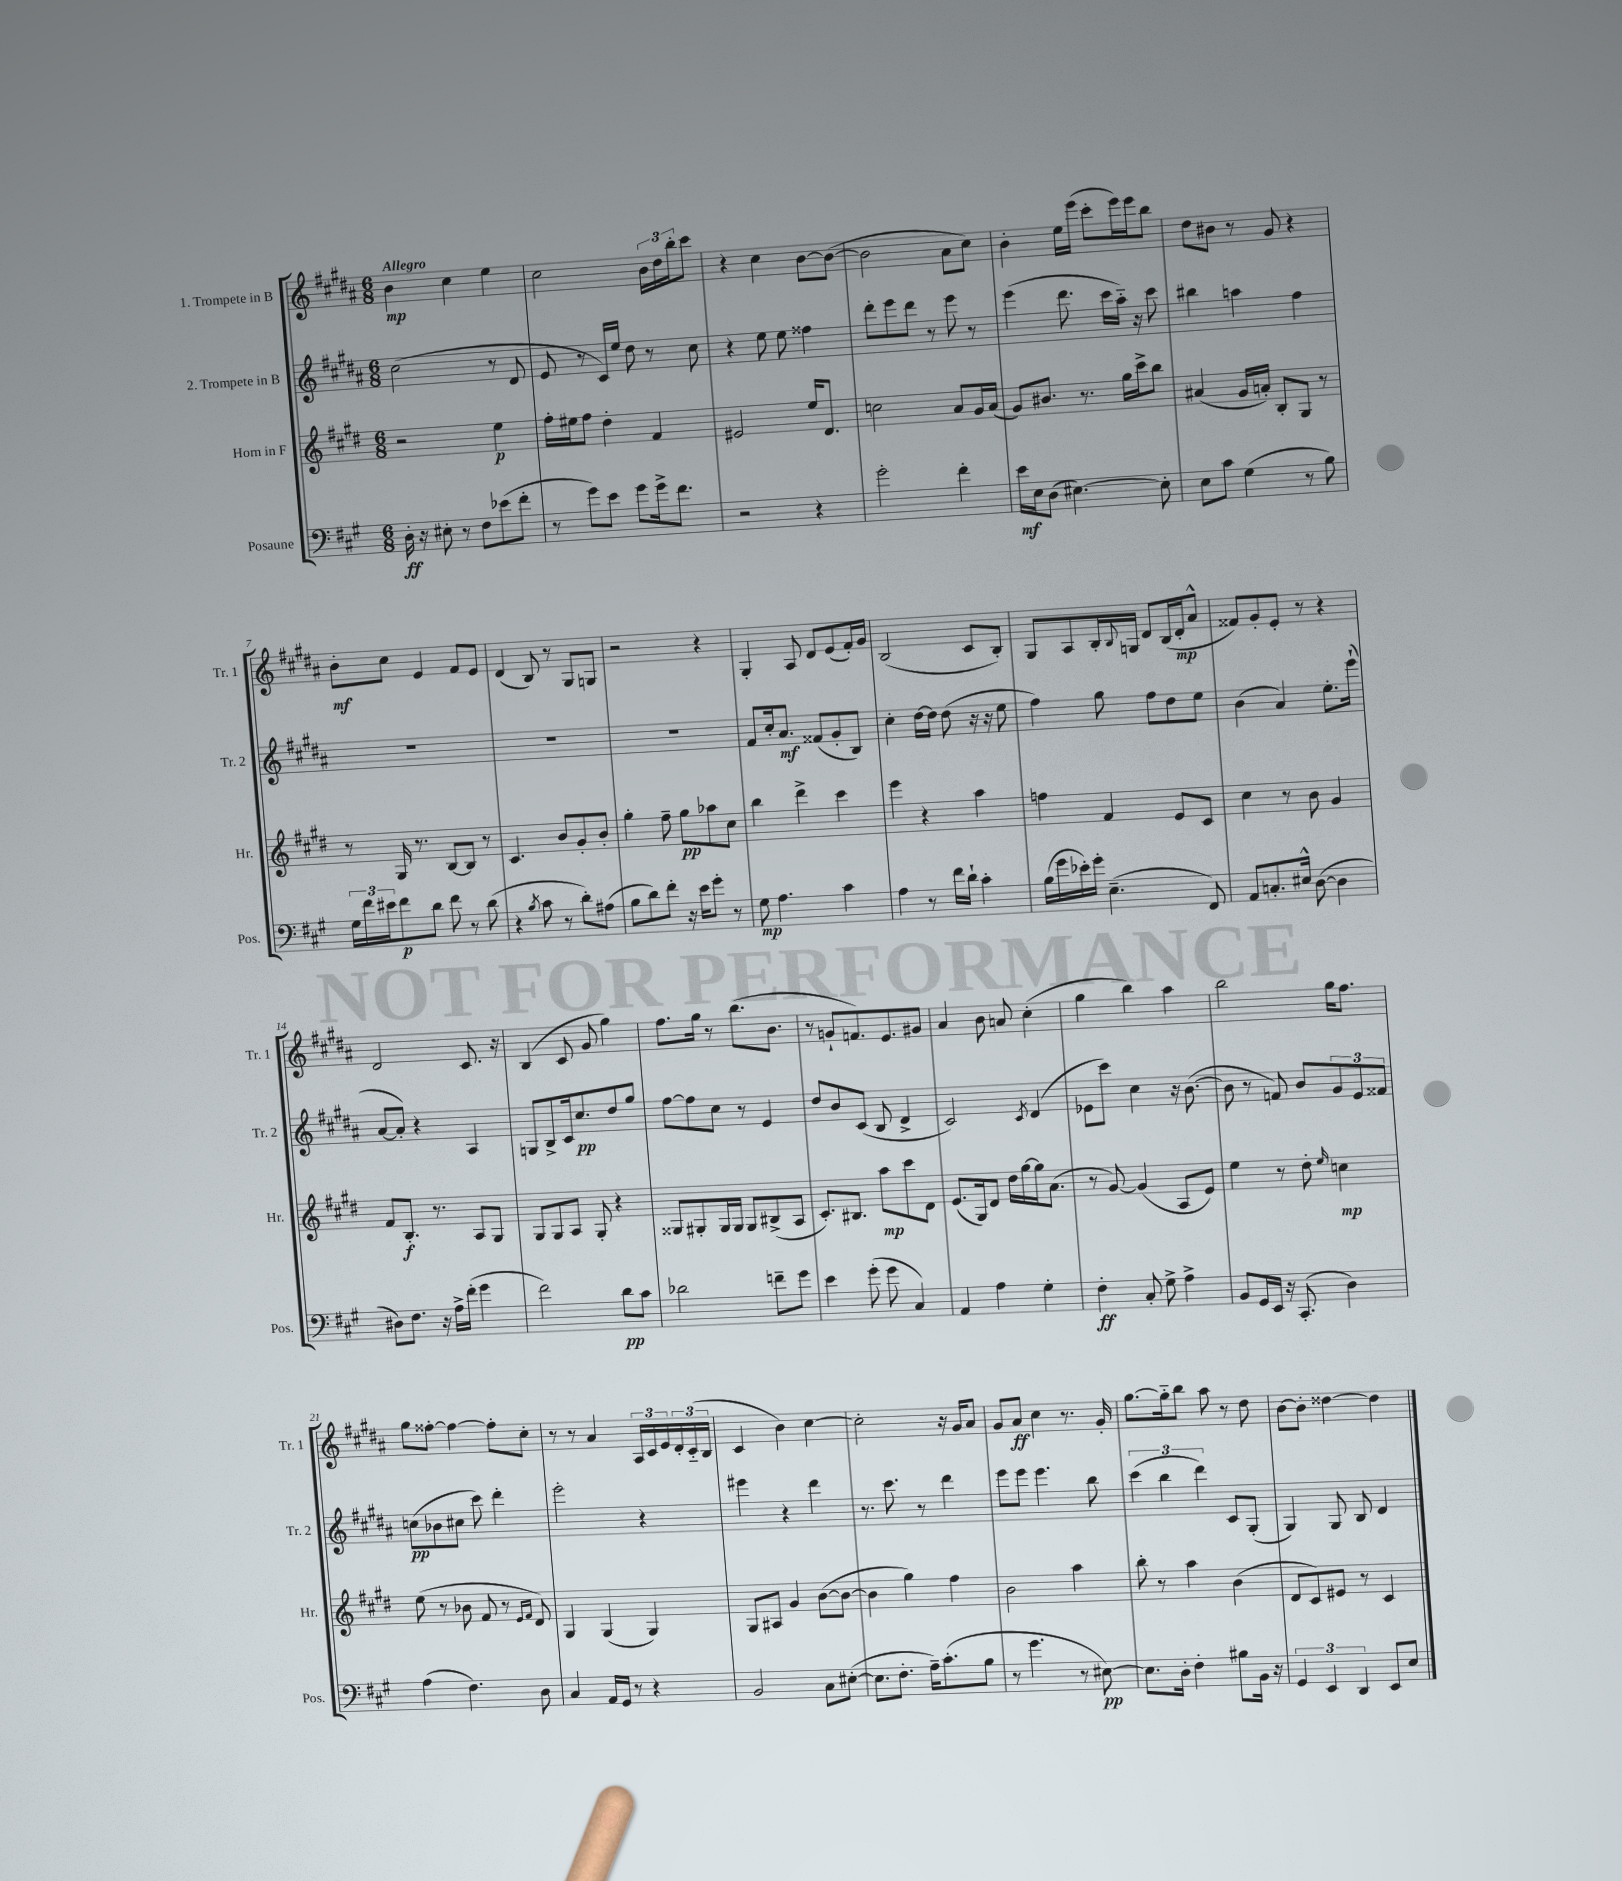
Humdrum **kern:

**kern	**kern	**kern	**kern
*staff4	*staff3	*staff2	*staff1
*clefF4	*clefG2	*clefG2	*clefG2
*k[f#c#g#]	*k[f#c#g#d#]	*k[f#c#g#d#a#]	*k[f#c#g#d#a#]
*M6/8	*M6/8	*M6/8	*M6/8
16D'	2r	(2cc#	4b
16r	.	.	.
8E#'	.	.	.
8r	.	.	4cc#
8F#	.	.	.
(8e-	4ee	8r	4ee
8f#'	.	8d#	.
=	=	=	=
8r	16ff#'	8e	2cc#
.	16ee#	.	.
8g#)	8ff#	8r	.
8e	4dd#'	16c#)	.
.	.	16ee	.
8g#	.	8dd#	.
16g#^	4f#	8r	24b
.	.	.	24dd#
8.f#	.	.	.
.	.	.	24bb'
.	.	8cc#	8ccc#
=	=	=	=
2r	2e#	4r	4r
.	.	8ee	4cc#
.	.	8ee	.
4r	16ee	4ff##	[8b
.	8.d#	.	.
.	.	.	(8b_
=	=	=	=
2g#'	2cc	8ddd#'	2b]
.	.	8eee	.
.	.	8ddd#	.
.	.	8r	.
4f#'	8a	8eee	8a#
.	16g#	8r	8cc#)
.	(16a	.	.
=	=	=	=
16e	8g#)	(4eee	4b'
16E	.	.	.
(8D	8.b#	.	.
[4.E#)	.	8.ddd#	16ee
.	8.r	.	(16eee
.	.	.	8ccc#'
.	.	16ccc#	.
.	16gg#	16aa#'~)	16eee)
.	16ccc#^	16r	16eee
8E#']	8bb	8ccc#	8bb
=	=	=	=
8E	(4a#	4bb#	8dd#
8c#	.	.	8b#
(4G#	16g#	4aa	8r
.	16a')	.	.
.	8B'	.	8g#
8r	8G#	4ff#	4r
8B)	8r	.	.
=	=	=	=
24G#	8r	2.r	8b'
24f#	.	.	.
24e#	.	.	.
8f#	16G#	.	8cc#
.	8.r	.	.
8d	.	.	4e
8f#	[8B	.	.
8r	8B]	.	8f#
(8d	8r	.	8e
=	=	=	=
4r	4.c#	2.r	(4d#
8qB	.	.	.
8c#	.	.	8B)
8r	8b	.	8r
8d')	8g#'	.	8G#
(8A#	8b'	.	8G
=	=	=	=
8B	4gg#'	2.r	2r
8d)	.	.	.
8f#'	8ff#~	.	.
16r	8gg#	.	.
16e	.	.	.
8g#'	8aa-	.	4r
8r	8cc#	.	.
=	=	=	=
8G#	4bb	8f#	4G#'
4.A	.	16cc#'	.
.	.	8.a#	.
.	4ddd#^	.	8A#
.	.	(8f##	8d#
4c#	4ccc#	8g#'	(8e
.	.	8B)	16f#')
.	.	.	16g#
=	=	=	=
4A	4eee	4cc#'	(2B
8r	4r	[16dd#	.
.	.	16dd#]	.
16f#	.	(8dd#	.
16d`	.	.	.
4c#'	4aa	16r	8c#
.	.	16r	.
.	.	8ee	8B')
=	=	=	=
(16B	4ff	4ff#)	8G#
16g#	.	.	.
16e-')	.	.	8A#
16g#'	.	.	.
(4.E~	4f#	8gg#	16B'
.	.	.	8qqB
.	.	.	16G
.	.	8ff#	8d#
.	8e	8dd#	(16B
.	.	.	16d#'
8FF#)	8c#	8ee	8a#^^
=	=	=	=
8AA	4cc#	(4b	8f##)
8.C'	.	.	8g#'
.	8r	4a#)	8e'
16E#^^	.	.	.
([8D	8b	.	8r
4D]	4g#	8.ee'	4r
.	.	(16eee`	.
=	=	=	=
8D#)	8f#	[8a#	2d#
8.F#	8.B'	8a#'])	.
.	.	4r	.
16r	8.r	.	.
16A^	.	.	.
(16f#'	.	.	.
4g#	8A	4A#	8.c#
.	8G#	.	.
.	.	.	16r
=	=	=	=
2f#)	8G#	8G	(4B
.	8G#	8B^	.
.	8A	16c#	8c#
.	.	8.cc#	.
.	8G#'	.	8g#
8d	4r	8dd#	4gg#)
8c#	.	8gg#	.
=	=	=	=
2d-	8G##	[8ff#	8.ff#
.	8G#'	8ff#]	.
.	.	.	16gg#
.	16G#	8cc#	8r
.	16G#	.	.
.	8G#	8r	(8.bb
8f~	(8B#^	4e	.
.	.	.	8.b
8g#	8A	.	.
=	=	=	=
4e	8.c#')	8dd#	8r
.	.	8b	8g`
.	8.B#	.	.
(8g#'	.	(8c#	8.f)
8g#	8aa	8B	.
.	.	.	8.e
4C#)	8ccc#	4d#^	.
.	8d#	.	8g#
=	=	=	=
4AA	(8.e	2c#)	4a#
.	16G#)	.	.
4A	8d#	.	8b
.	16dd#	.	8a
.	[16gg#	.	.
.	.	8qc#	.
4G#'	16gg#]	(4d#	(4cc#'
.	(8.a	.	.
=	=	=	=
4F#'	8r	8e-	4gg#
.	[8g#)	8ccc#)	.
8C#'	(4g#]	4cc#	4bb)
8G#^	.	.	.
4A^	8A	16r	4aa#
.	.	([8.b	.
.	8e)	.	.
=	=	=	=
8BB	4ee	8b]	2bb
16GG#	.	8r	.
16EE	.	.	.
16r	8r	8f)	.
(8.CC#'	.	.	.
.	8dd#'	8b	.
.	16qqee	.	.
4D)	4cc	12g#	16gg#
.	.	.	8.ff#
.	.	12e	.
.	.	12f##	.
=	=	=	=
(4A	(8ee	(8cc	8gg#
.	8r	8b-	[8ff##'
4.F#)	8b-	8cc#	4ff##_
.	8f#	8ccc#)	.
.	8r	4ddd#'	8ff##']
.	16qqe	.	.
.	16qqf#	.	.
8D	8d#)	.	8cc#'
=	=	=	=
4C#	4G#	2eee'	8r
.	.	.	8r
16AA	(4G#	.	4a#
16GG#	.	.	.
8r	.	.	.
4r	4G#)	4r	24A#
.	.	.	24c#
.	.	.	24e
.	.	.	24d#'
.	.	.	(24c#'~
.	.	.	24B
=	=	=	=
2BB	8G#	4eee#	4c#
.	8A#	.	.
.	4g#	4r	4b)
8C#	([8b	4ddd#	[4cc#
([8E#'	8b_	.	.
=	=	=	=
8.E#]	4b]	8.r	2cc#']
8.F#'	.	8.ccc#	.
.	4gg#)	.	.
16A~)	.	8r	.
(8.c#'	.	.	.
.	4ff#	4ddd#	16r
.	.	.	16g#
8B	.	.	8a#
=	=	=	=
8r	2b	8eee	8g#
4.g#	.	8eee	8a#
.	.	4.eee	4cc#
8r	4aa	.	8.r
[8E#)	.	8bb	.
.	.	.	16g#'
=	=	=	=
8.E#]	8bb'	(6ccc#	[8.gg#
.	8r	.	.
.	.	6bb	.
16D'	.	.	16gg#'~]
4F#'	4aa	.	8bb
.	.	6ddd#)	.
.	.	.	8aa#
8B#	(4b	8c#	8r
16BB	.	(8G#'	8dd#
16r	.	.	.
=	=	=	=
6GG#	8d#	4G#)	[8b
.	8c#)	.	8b']
6EE	.	.	.
.	8e#	8G#	[4dd##
6DD	.	.	.
.	8r	8B	.
8EE	4c#	4d#	4dd##]
8E	.	.	.
==	==	==	==
*-	*-	*-	*-
